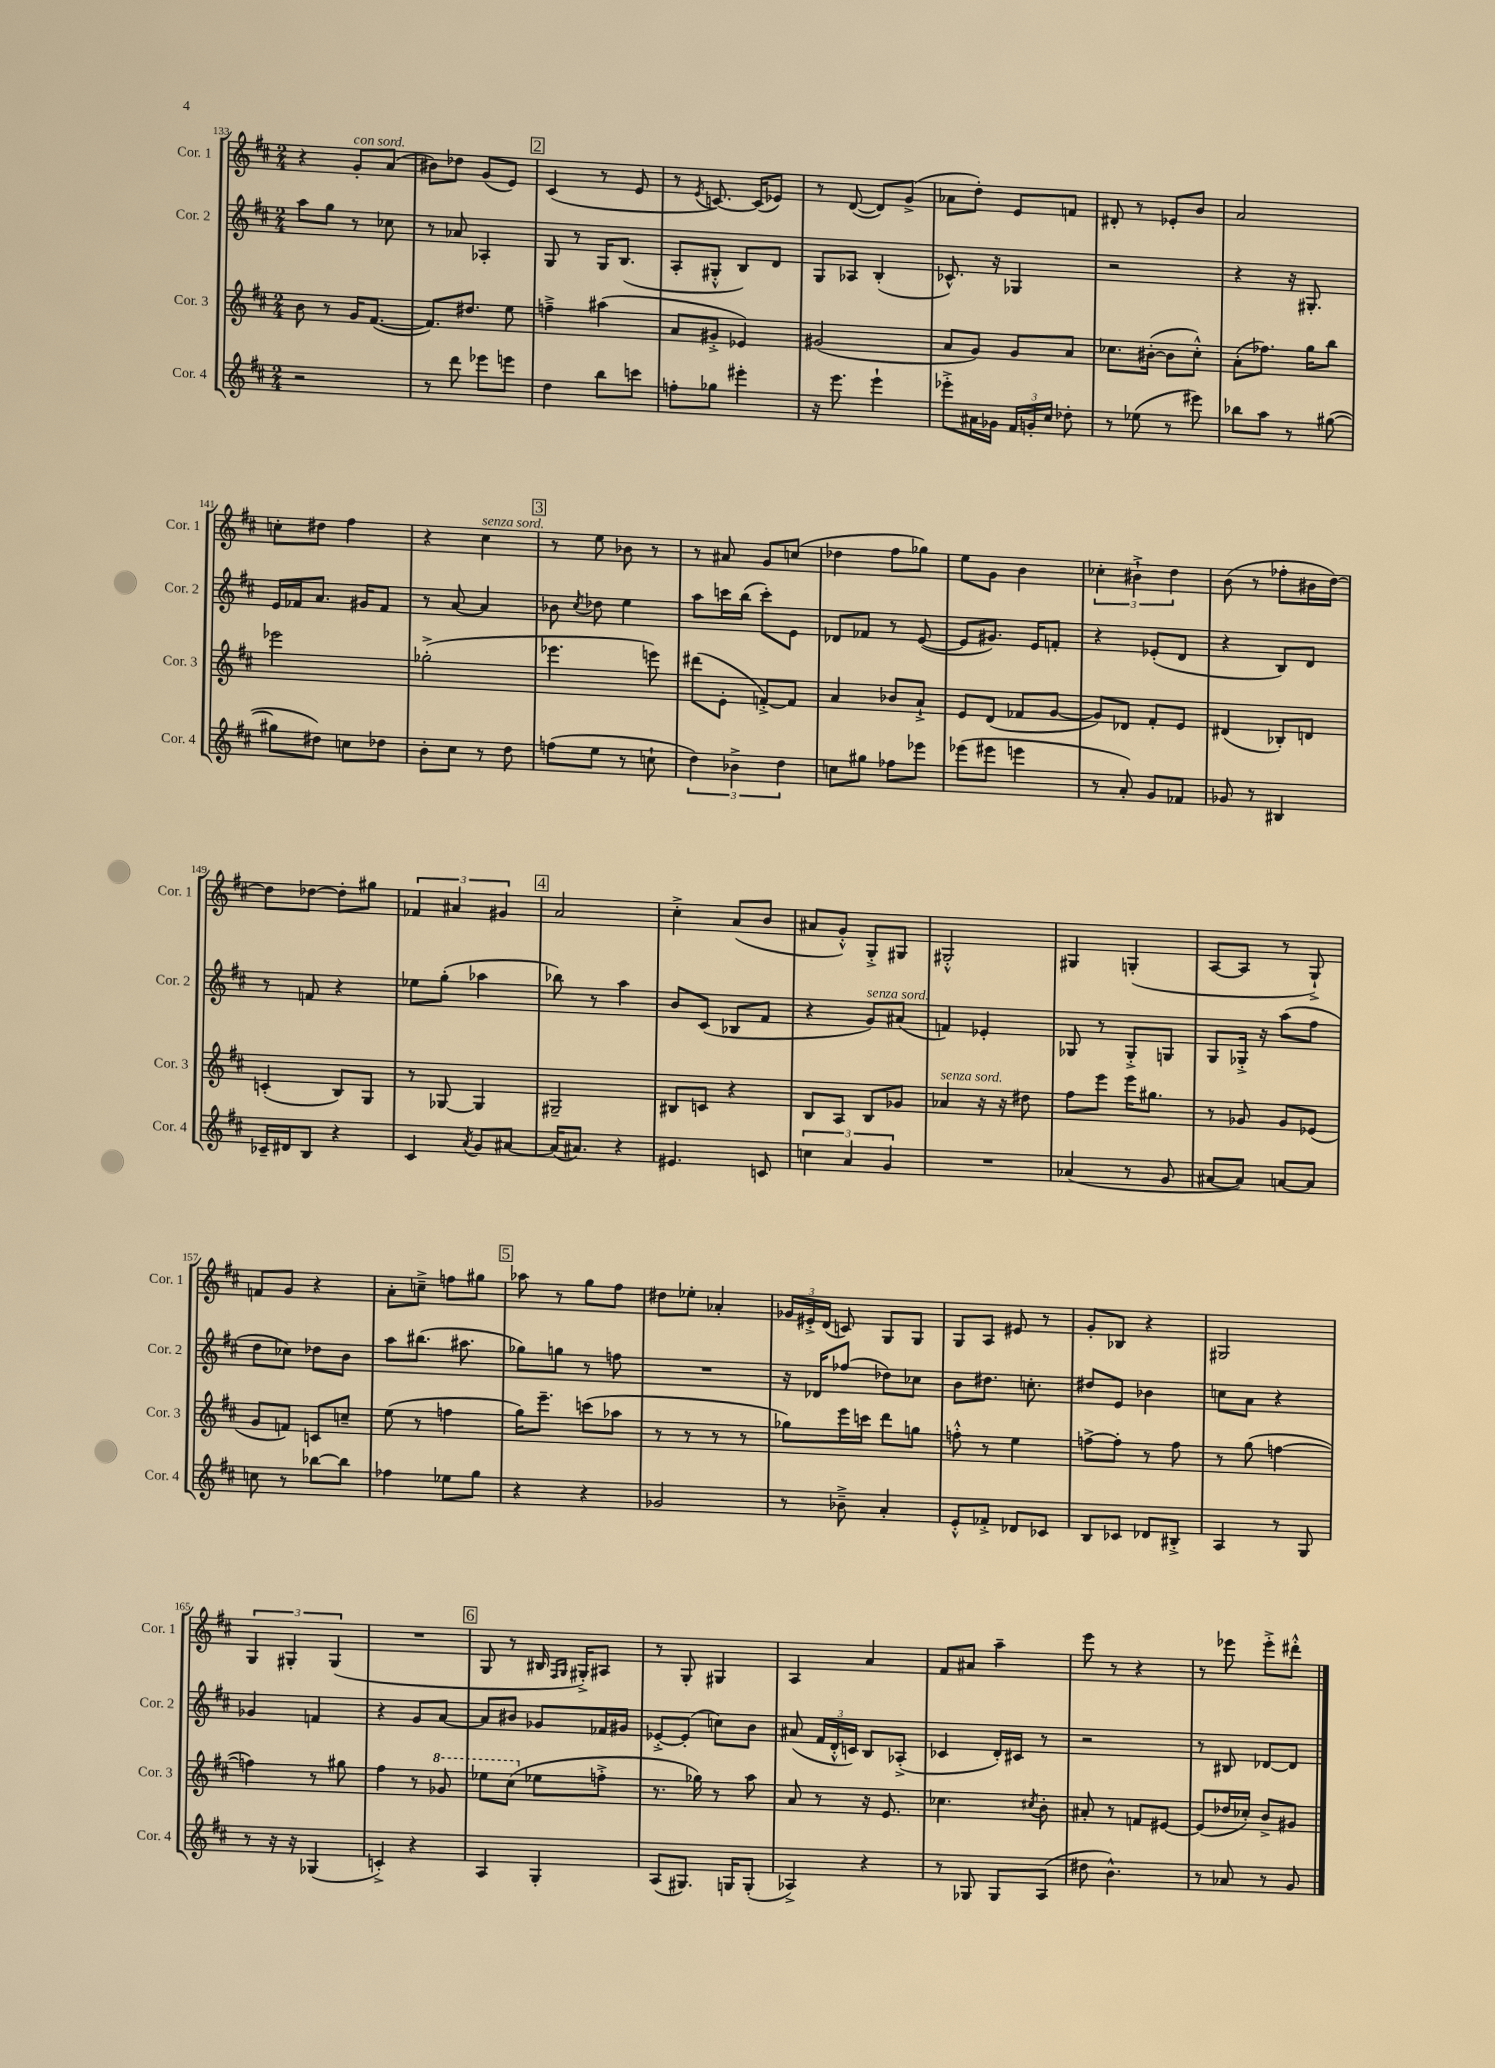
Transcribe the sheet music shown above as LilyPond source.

<<
\new StaffGroup <<
\new Staff = "s0" \with { instrumentName = "Cor. 1" shortInstrumentName = "Cor. 1" } {
    \clef treble \key d \major \numericTimeSignature \time 2/4
    \autoBeamOff r4 g'8[-.^\markup { \italic "con sord." } a'8]( |
    bis'8[) des''8] g'8[( e'8]) |
    \mark \markup { \box "2" } cis'4( r8 e'8 |
    r8 \acciaccatura { e'8 } c'8.~) c'16[( ees'8]) |
    r8 d'8~( d'8[) g'8]->( |
    aes'8[ d''8]-.) e'8[ f'8] |
    dis'8-. r8 ees'8[-. b'8] |
    a'2 |
    c''8[-. dis''8] fis''4 |
    r4 cis''4^\markup { \italic "senza sord." } |
    \mark \markup { \box "3" } r8 e''8 bes'8 r8 |
    r8 ais'8 g'8[ c''8]( |
    des''4 fis''8[ ges''8]) |
    e''8[ g'8] b'4 |
    \tuplet 3/2 { ces''4-. bis'4-!-> d''4 } |
    b'8( r8 fes''8[-. bis'16 d''16]~) |
    d''8[ des''8]~ des''8[-. gis''8] |
    \tuplet 3/2 { fes'4 ais'4 gis'4 } |
    \mark \markup { \box "4" } a'2 |
    cis''4-.-> a'8[( b'8] |
    ais'8[ g'8]-.-^) g8[-.-> gis8] |
    gis2-.-^ |
    gis4 g4-.( |
    a8[~ a8] r8 g8-!->) |
    f'8[ g'8] r4 |
    a'8[-. c''8]---> f''8[ gis''8] |
    \mark \markup { \box "5" } aes''8 r8 g''8[ fis''8] |
    dis''8[ ees''8]-. aes'4-. |
    \tuplet 3/2 { ges'16[ eis'16-.-> d'16]( } c'8) g8[ g8] |
    g8[ a8] eis'8 r8 |
    g'8[-. bes8] r4 |
    gis2 |
    \tuplet 3/2 { g4 gis4-. gis4( } |
    R2 |
    \mark \markup { \box "6" } g8 r8 bis16 \grace { fis16[ g16] } gis16[-.->) ais8] |
    r8 g8-. gis4 |
    a4 a'4 |
    fis'8[ ais'8] a''4-- |
    e'''8 r8 r4 |
    r8 ees'''8 ees'''8[-.-> dis'''8]-.-^ \bar "|." |
}
\new Staff = "s1" \with { instrumentName = "Cor. 2" shortInstrumentName = "Cor. 2" } {
    \clef treble \key d \major \numericTimeSignature \time 2/4
    \autoBeamOff a''8[ g''8] r8 ces''8 |
    r8 aes'8 aes4-. |
    \mark \markup { \box "2" } g8 r8 g16[ b8.]( |
    a8[-. gis8]-.-^ b8[) d'8] |
    g8[ aes8] b4-.( |
    ces'8.-^) r16 ges4 |
    r2 |
    r4 r16 gis8.-. |
    e'16[ fes'16 a'8.] gis'16[ fes'8] |
    r8 a'8~ a'4 |
    \mark \markup { \box "3" } bes'8 \acciaccatura { cis''8 } des''8 e''4 |
    a''8[ c'''16 b''16]( c'''8[-.) e'8] |
    des'8[ fes'8] r8 e'8~( |
    e'8[ gis'8.]) e'16[ f'8]-. |
    r4 ees'8[-.( d'8] |
    r4 b8[) d'8] |
    r8 f'8 r4 |
    ees''8[ g''8]-.( aes''4 |
    \mark \markup { \box "4" } bes''8) r8 a''4 |
    b'8[ cis'8]( bes8[ fis'8] |
    r4 g'8[^\markup { \italic "senza sord." }) ais'8]( |
    f'4) ees'4-. |
    ges8 r8 ges8[-.-> g8] |
    g8[ ges16]-.-> r16 a''8[( fis''8] |
    d''8[ ces''8]) des''8[ b'8] |
    a''8[ bis''8.]( ais''8. |
    \mark \markup { \box "5" } ges''8[) g''8] r8 f''8 |
    R2 |
    r16 des'16[ fes''8]( des''8[) ces''8] |
    b'8[ dis''8.] c''8.-. |
    dis''8[ e'8] bes'4 |
    c''8[ a'8] r4 |
    ges'4 f'4 |
    r4 g'8[ a'8]~ |
    \mark \markup { \box "6" } a'8[ bis'8] ges'8[ fes'16 gis'16] |
    ees'8[~-.-> ees'8]-.( c''8[) b'8] |
    ais'8( \tuplet 3/2 { fis'16[ d'16-.-^ c'16]) } b8[ aes8]-.->( |
    ces'4 d'16[-.) cis'16] r8 |
    r2 |
    r8 bis8 des'8[~ des'8] \bar "|." |
}
\new Staff = "s2" \with { instrumentName = "Cor. 3" shortInstrumentName = "Cor. 3" } {
    \clef treble \key d \major \numericTimeSignature \time 2/4
    \autoBeamOff b'8 r8 g'16[ fis'8.]~( |
    fis'8.[) dis''8.] e''8 |
    \mark \markup { \box "2" } f''4---> ais''4( |
    a'8[ gis'8]-.-> ees'4) |
    gis'2( |
    a'8[ g'8]) g'8[ a'8] |
    ces''8.[ bis'16]~-.( bis'8[ ces''8]-.-^) |
    a'8[-.( fes''8.]) g''16[ b''8] |
    ees'''2 |
    ges''2-.->( |
    \mark \markup { \box "3" } ees'''4. e'''8) |
    dis'''8[( e'8]-. f'8[~-.->) f'8] |
    a'4 bes'8[ a'8]-!-> |
    e'8[ d'8]( fes'8[ g'8]~ |
    g'8[) des'8] fis'8[-. e'8] |
    dis'4( bes8[-.) d'8] |
    c'4-.( b8[) g8] |
    r8 ges8~ ges4 |
    \mark \markup { \box "4" } gis2-- |
    bis8[ c'8] r4 |
    b8[ a8] b8[ ges'8] |
    aes'4^\markup { \italic "senza sord." } r16 r16 dis''8 |
    fis''8[ e'''8] e'''16[ gis''8.] |
    r8 ges'8 ges'8[ ees'8]( |
    g'8[ f'8]) c'8[ c''8]-- |
    e''8( r8 f''4 |
    \mark \markup { \box "5" } g''16[) e'''8.]-- c'''8[( aes''8] |
    r8 r8 r8 r8 |
    ges''8[) e'''16 c'''16] d'''8[ g''8] |
    f''8-.-^ r8 e''4 |
    f''8[~-> f''8]-. r8 f''8 |
    r8 g''8( f''4~ |
    f''4) r8 gis''8 |
    fis''4 r8 \ottava #1 ges''8 |
    \mark \markup { \box "6" } ees'''8[ cis'''8]( \ottava #0 ees''8[ f''8]-.-> |
    r8. ges''16) r8 a''8 |
    a'8 r8 r16 e'8. |
    ces''4. \acciaccatura { cis''8 } b'8-. |
    ais'8-. r8 f'8[ eis'8]~ |
    eis'8[( des''16 ces''16]-.) b'8[-> gis'8] \bar "|." |
}
\new Staff = "s3" \with { instrumentName = "Cor. 4" shortInstrumentName = "Cor. 4" } {
    \clef treble \key d \major \numericTimeSignature \time 2/4
    \autoBeamOff r2 |
    r8 d'''8 ees'''8[ e'''8] |
    \mark \markup { \box "2" } d''4 b''8[ c'''8] |
    f''8[-. ges''8] eis'''4-. |
    r16 e'''8. e'''4-! |
    ees'''8[-.-> ais'16 ges'16] \tuplet 3/2 { fis'16[ g'16-. cis''16] } des''8-. |
    r8 ees''8( r8 eis'''8) |
    bes''8[ a''8] r8 gis''8~( |
    gis''8[ dis''8]) c''8[ des''8] |
    b'8[-. cis''8] r8 d''8 |
    \mark \markup { \box "3" } f''8[( e''8] r8 c''8-! |
    \tuplet 3/2 { d''4) bes'4-> d''4 } |
    c''8[ gis''8] fes''8[ ees'''8] |
    ees'''8[( eis'''8] e'''4 |
    r8 a'8-.) g'8[ fes'8] |
    ges'8 r8 bis4 |
    ces'16[-- dis'16 b8] r4 |
    cis'4 \acciaccatura { a'8 } g'8[ ais'8]~ |
    \mark \markup { \box "4" } ais'16[( ais'8.]) r4 |
    eis'4. c'8 |
    \tuplet 3/2 { c''4 a'4 g'4 } |
    R2 |
    aes'4( r8 g'8 |
    ais'8[~ ais'8]) a'8[~ a'8] |
    c''8 r8 bes''8[~ bes''8] |
    fes''4 ees''8[ g''8] |
    \mark \markup { \box "5" } r4 r4 |
    ges'2 |
    r8 bes'8---> a'4-. |
    e'8[-.-^ fes'8]-.-> des'8[ ces'8] |
    b8[ ces'8] des'8[ bis8]-.-> |
    a4 r8 g8 |
    r8 r16 r16 ges4( |
    c'4-.->) r4 |
    \mark \markup { \box "6" } a4 g4-. |
    a8[( gis8.]) g16[ g8]-.( |
    aes4->) r4 |
    r8 ges8 ges8[ a8]( |
    dis''8 b'4.-^) |
    r8 aes'8 r8 g'8 \bar "|." |
}
>>
>>
\layout { \context { \Score currentBarNumber = #133 } }
